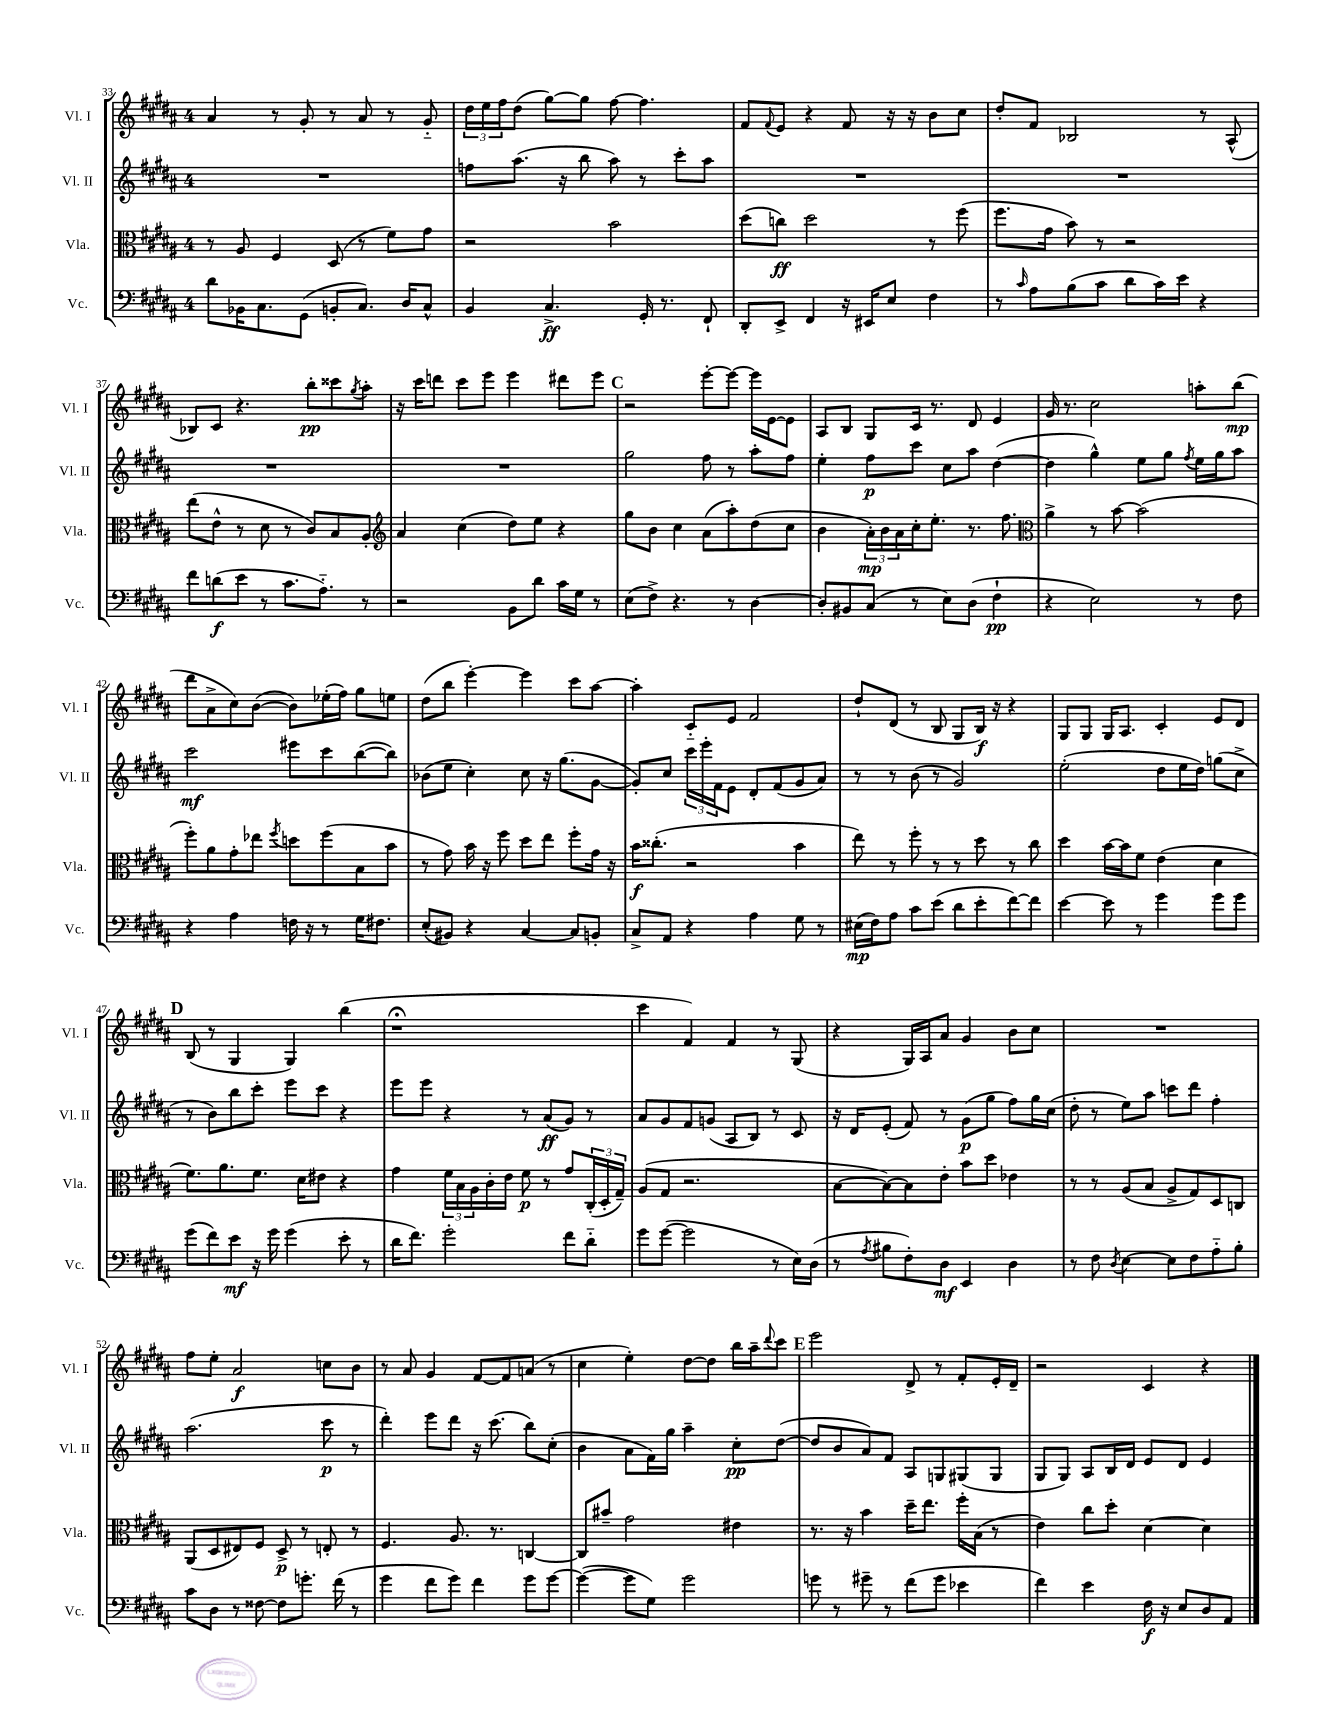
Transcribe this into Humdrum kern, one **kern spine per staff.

**kern	**kern	**kern	**kern
*staff4	*staff3	*staff2	*staff1
*clefF4	*clefC3	*clefG2	*clefG2
*k[f#c#g#d#a#]	*k[f#c#g#d#a#]	*k[f#c#g#d#a#]	*k[f#c#g#d#a#]
*M4/4	*M4/4	*M4/4	*M4/4
8d#	8r	1r	4a#
16BB-	8A#	.	.
8.C#	.	.	.
.	4F#	.	8r
(8GG#	.	.	8g#'
8BB'	(8D#	.	8r
8.C#)	8r	.	8a#
.	8f#)	.	8r
16D#	.	.	.
8C#^^	8g#	.	8g#'~
=	=	=	=
4BB	2r	8ff	24dd#
.	.	.	24ee
.	.	.	24ff#
.	.	(8.aa#	(8dd#
4.C#^	.	.	[8gg#)
.	.	16r	.
.	.	8bb	8gg#]
.	2b	8aa#)	[8ff#
16GG#'	.	8r	4.ff#]
8.r	.	.	.
.	.	8ccc#'	.
8FF#`	.	8aa#	.
=	=	=	=
8DD#'	(8dd#	1r	8f#
.	.	.	8qqf#
8EE^	8cc)	.	8e
4FF#	2dd#	.	4r
16r	.	.	8f#
16EE#	.	.	.
8E	.	.	16r
.	.	.	16r
4F#	8r	.	8b
.	(8ff#	.	8cc#
=	=	=	=
8r	8.ff#	1r	8dd#'
16qqc#	.	.	.
8A#	.	.	8f#
.	16g#	.	.
(8B	8b)	.	2B-
8c#	8r	.	.
8d#	2r	.	.
16c#)	.	.	.
16e	.	.	.
4r	.	.	8r
.	.	.	(8A#^^
=	=	=	=
8f#	(8ee	1r	8B-)
(8d	8e^^	.	8c#
8e	8r	.	4.r
8r	8d#	.	.
8.c#	8r	.	.
.	8c#)	.	8bb'
8.A#'~)	.	.	.
.	8B	.	8ccc##
.	.	.	8qgg#
8r	8A#'	.	8aa#'
=	=	=	=
*	*clefG2	*	*
2r	4a#	1r	16r
.	.	.	16ccc#
.	.	.	8ddd
.	(4cc#	.	8ccc#
.	.	.	8eee
8BB	8dd#)	.	4eee
8d#	8ee	.	.
16c#	4r	.	8ddd#
16G#	.	.	.
8r	.	.	8eee
=	=	=	=
(8E	8gg#	2gg#	2r
8F#^)	8b	.	.
4.r	4cc#	.	.
.	(8a#	8ff#	[8eee'
8r	8aa#')	8r	8eee_
[4D#	(8dd#	8aa#'	16eee]
.	.	.	[16e
.	8cc#	8ff#	8e]
=	=	=	=
8D#']	4b	4ee'	8A#
8BB#	.	.	8B
(8C#	24a#')	8ff#	8G#
.	24b	.	.
.	24a#	.	.
8r	16cc#'	8ccc#	16c#
.	8.ee'	.	8.r
8E)	.	8cc#	.
(8D#	8.r	8aa#	8d#
4F#`	.	([4dd#	4e
.	8.ff#	.	.
=	=	=	=
*	*clefC3	*	*
4r	4a#^	4dd#]	16g#
.	.	.	8.r
2E)	8r	4gg#^^)	2cc#
.	[8b	.	.
.	(2b]	8ee	.
.	.	8gg#	.
.	.	8qff#	.
8r	.	16ee	8aa'
.	.	16gg#	.
8F#	.	8aa#	(8bb
=	=	=	=
4r	8ff#')	2ccc#	8ddd#
.	8a#	.	8a#^
4A#	8g#'	.	8cc#)
.	8ee-	.	([8b
.	8qff#	.	.
16F	8dd	8eee#	8b])
16r	.	.	.
8r	(8ff#	8ccc#	(16ee-'
.	.	.	16ff#)
16G#	8B	([8bb	8gg#
8.F#	.	.	.
.	8b	8bb])	8ee
=	=	=	=
(8E'	8r	(8b-	(8dd#
8BB#)	8g#)	8ee	8bb
4r	16b	4cc#')	[4eee')
.	16r	.	.
.	8ff#	.	.
[4C#	8dd#	8cc#	4eee]
.	8ee	16r	.
.	.	(8.gg#	.
8C#]	8ff#'	.	8ccc#
8BB'	16g#	[8g#	[8aa#
.	16r	.	.
=	=	=	=
8C#^	16b	8g#'])	4aa#']
.	(8.cc##'	.	.
8AA#	.	8cc#	.
4r	2r	24ccc#	8c#'~
.	.	24eee'	.
.	.	24f#	.
.	.	8e	8e
4A#	.	8d#'	2f#
.	.	(8f#	.
8G#	4b	8g#	.
8r	.	8a#)	.
=	=	=	=
(16E#	8ee)	8r	8dd#`
16F#)	.	.	.
8A#	8r	8r	(8d#
8c#	8ff#'	(8b	8r
(8e	8r	8r	8B
8d#	8r	2g#)	8G#
8e'	8dd#	.	16B)
.	.	.	16r
[8f#)	8r	.	4r
8f#]	8cc#	.	.
=	=	=	=
[4e	4dd#	(2ee'	8G#
.	.	.	8G#
8e]	[16b	.	16G#
.	16b]	.	8.A#
8r	8f#	.	.
4g#	(4e	8dd#	4c#'
.	.	16ee	.
.	.	16dd#)	.
8g#	4d#	(8gg	8e
8g#	.	8cc#^	8d#
=	=	=	=
(8g#	8.f#)	8r	(8B
8f#)	.	8b)	8r
.	8.a#	.	.
8e	.	8bb	4G#
16r	8.f#	8ccc#'	.
16g#	.	.	.
(4g#	.	8eee	4G#)
.	16d#	.	.
.	8e#	8ccc#	.
8e'	4r	4r	(4bb
8r	.	.	.
=	=	=	=
16d#	4g#	8eee	1r;
8.f#)	.	.	.
.	.	8eee	.
2g#'	24f#	4r	.
.	24B	.	.
.	24A#	.	.
.	16c#'	.	.
.	16e	.	.
.	8f#	8r	.
.	8r	(8a#	.
8f#	8g#	8g#)	.
8d#'~	(24C#'	8r	.
.	24D#'	.	.
.	24G#~)	.	.
=	=	=	=
8g#	(8A#	8a#	4ccc#
([8g#	8G#	8g#	.
2g#]	2.r	8f#	4f#)
.	.	(8g	.
.	.	8A#	4f#
.	.	8B)	.
8r	.	8r	8r
16E)	.	8c#	(8G#
(16D#	.	.	.
=	=	=	=
8r	[8B	16r	4r
.	.	16d#	.
8qA#	.	.	.
8B#	8B_)	(8e'	.
8F#')	8B]	8f#)	16G#)
.	.	.	16A#
8D#	8e'	8r	8a#
4EE	8b	(8g#	4g#
.	8dd#	8gg#	.
4D#	4e-	8ff#)	8b
.	.	16gg#	8cc#
.	.	(16cc#	.
=	=	=	=
8r	8r	8dd#'	1r
8F#	8r	8r	.
8qD#	.	.	.
[4E	(8A#	8ee)	.
.	8B	8aa#	.
8E]	8A#^	8ccc	.
8F#	8G#)	8ddd#	.
8A#'~	8D#	4ff#'	.
8B'	8C	.	.
=	=	=	=
8c#	(8AA#	(2.aa#	8ff#
8D#	8D#	.	8ee'
8r	8E#)	.	2a#
[8F##	8F#	.	.
8F##]	8D#^	.	.
8.g'	8r	.	.
.	8E'	8ccc#	8cc
(16f#	.	.	.
8r	8r	8r	8b
=	=	=	=
4g#	4.F#	4ddd#')	8r
.	.	.	8a#
8f#	.	8eee	4g#
8g#)	8.A#	8ddd#	.
4f#	.	16r	[8f#
.	8.r	(8.ccc#	.
.	.	.	8f#]
8g#	[4C	8bb)	(8a
[8g#	.	(8cc#'	8r
=	=	=	=
(4g#_	8C]	4b	4cc#
.	8b#~	.	.
8g#]	2g#	8a#	4ee')
8G#)	.	16f#)	.
.	.	16gg#	.
2g#	.	4aa#~	[8dd#
.	.	.	8dd#]
.	4e#	8cc#'	16bb
.	.	.	16aa#~
.	.	.	8qqddd#
.	.	([8dd#	8ccc#
=	=	=	=
8g	8.r	8dd#]	2eee
8r	.	8b	.
.	16r	.	.
8g#~	4b	8a#)	.
8r	.	8f#	.
(8f#	16dd#~	8A#	8d#^
.	8.ee	.	.
8g#	.	8G	8r
4e-	16ff#'	(8G#	8f#'
.	(16B	.	.
.	8r	8G#	16e'
.	.	.	16d#~
=	=	=	=
4f#)	4e)	8G#	2r
.	.	8G#)	.
4e	8cc#	8A#	.
.	8dd#'	16B	.
.	.	16d#	.
16F#	[4d#	8e	4c#
16r	.	.	.
8E	.	8d#	.
8D#	4d#]	4e	4r
8AA#	.	.	.
==	==	==	==
*-	*-	*-	*-
